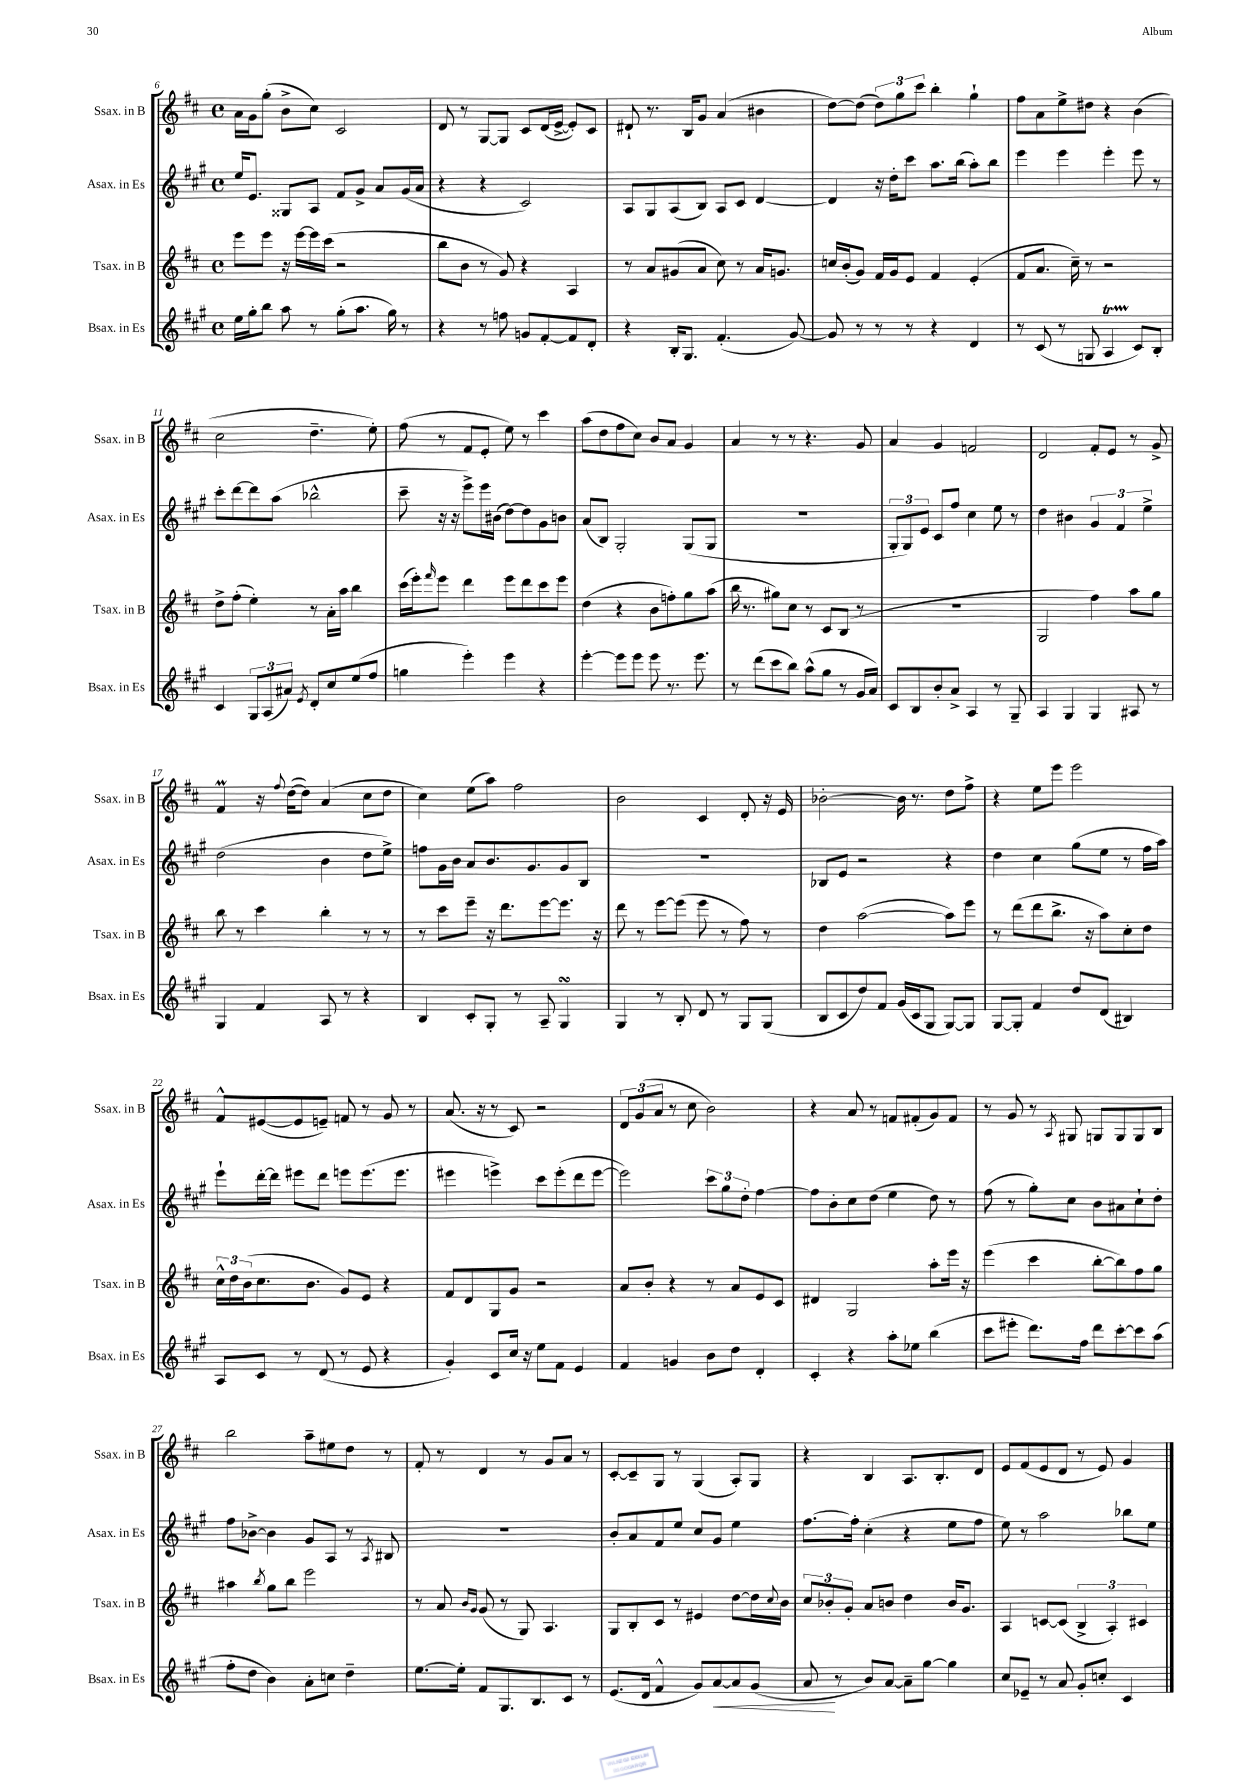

**kern	**kern	**kern	**kern
*staff4	*staff3	*staff2	*staff1
*clefG2	*clefG2	*clefG2	*clefG2
*k[f#c#g#]	*k[f#c#]	*k[f#c#g#]	*k[f#c#]
*M4/4	*M4/4	*M4/4	*M4/4
*met(c)	*met(c)	*met(c)	*met(c)
16ee	8eee	16ee	16a
16gg#'	.	8.e	16g
8bb	8eee	.	(8gg'
8aa	16r	8G##	8b^
.	[16eee	.	.
8r	16eee]	8A	8cc#)
.	(16ccc#	.	.
(8gg#'	2r	8f#	2c#
8.aa	.	8g#^	.
.	.	8a	.
16gg#)	.	.	.
8r	.	(16g#	.
.	.	16a	.
=	=	=	=
4r	8bb	4r	8d
.	8b	.	8r
8r	8r	4r	[8G
8ff	8g)	.	8G]
8g	4r	2c#)	8c#
[8f#'	.	.	(16d
.	.	.	[16e^
8f#]	4A	.	8e'])
8d'	.	.	8c#
=	=	=	=
4r	8r	8A	8d#`
.	8a	8G#	8.r
16B'	(8g#	(8A	.
8.G#	.	.	16B
.	8a	8B)	8g
(4.f#'	8cc#)	8A	(4a
.	8r	8c#	.
.	16a	[4d	4b#
.	8.g	.	.
[8g#)	.	.	.
=	=	=	=
8g#]	16cc	4d]	[8dd)
.	(16b'	.	.
8r	8g)	.	(8dd]
8r	16f#	16r	12dd)
.	16g	16dd'	.
.	.	.	12gg
8r	8e	8ccc#	.
.	.	.	12ccc#
4r	4f#	8.aa	4bb'
.	.	(16bb	.
4d	(4e'	8aa')	4gg`
.	.	8bb	.
=	=	=	=
8r	8f#	4eee	8ff#
(8c#	8.a	.	8a
8r	.	4eee	8ee^
.	16cc#~)	.	.
8G	8r	.	8dd#
4A	2r	4eee'	4r
8c#)	.	8eee	(4b
8B'	.	8r	.
=	=	=	=
4c#	8dd^	8ccc#'	2cc#
.	(8ff#'	[8ddd	.
12G#	4ee')	8ddd]	.
(12A	.	.	.
.	.	(8aa	.
12a#)	.	.	.
8qe	.	.	.
8d'	8r	2bb-^^	4.dd~
8cc#	16a'	.	.
.	16aa	.	.
(8ee	4bb	.	.
8ff#	.	.	8ee')
=	=	=	=
4gg	(16ccc#	8ccc#~	(8ff#
.	16eee')	.	.
.	16qqfff#	.	.
.	8eee	16r	8r
.	.	16r	.
4eee')	4ddd	8eee^)	8f#
.	.	16eee	8e'
.	.	(16b#	.
4eee	8eee	[8dd)	8ee)
.	8ddd	8dd]	8r
4r	8ccc#	8g#	4ccc#
.	8eee	8b	.
=	=	=	=
[4eee'	(4dd	(8a	(8aa
.	.	8B)	8dd
8eee]	4r	2G#'	8ff#
8eee	.	.	8cc#)
8eee	8b	.	8b
8.r	8ff')	.	8a
.	8gg	(8G#	4g
8.eee	.	.	.
.	(8aa	8G#	.
=	=	=	=
8r	16bb	1r	4a
.	8.r	.	.
(8ddd	.	.	.
8ccc#	8gg#)	.	8r
8bb)	8cc#	.	8r
(8aa^^	8r	.	4.r
8gg#	8c#	.	.
8r	(8B	.	.
16g#	8r	.	8g
16a)	.	.	.
=	=	=	=
8c#	1r	12G#'	4a
.	.	12G#)	.
8B	.	.	.
.	.	12e	.
8b'	.	8c#	4g
8a^	.	8ff#	.
4A	.	4cc#	2f
8r	.	8ee	.
8G#~	.	8r	.
=	=	=	=
4A	2G	4dd	2d
4G#	.	4b#	.
4G#	4ff#)	6g#	8f#'
.	.	.	8e
.	.	6f#	.
8A#	8aa	.	8r
.	.	6ee^	.
8r	8gg	.	8g^
=	=	=	=
4G#	8bb	(2dd	4f#
.	8r	.	.
4f#	4ccc#	.	16r
.	.	.	8qqff#
.	.	.	([16dd
.	.	.	8dd])
8A	4bb'	4b	(4a
8r	.	.	.
4r	8r	8dd	8cc#
.	8r	8ee^)	8dd
=	=	=	=
4B	8r	8ff	4cc#)
.	8ccc#	16g#	.
.	.	16b	.
8c#'	8eee~	8a	(8ee
8G#'	16r	8.b	8aa)
.	8.ddd	.	.
8r	.	.	2ff#
.	.	8.g#	.
8A~	[8eee	.	.
4G#	8.eee]	8g#	.
.	.	8B	.
.	16r	.	.
=	=	=	=
4G#	8ddd	1r	2b
.	8r	.	.
8r	[8eee	.	.
8B'	(8eee]	.	.
8d	8eee	.	4c#
8r	8r	.	.
8G#	8ff#)	.	8d'
(8G#	8r	.	16r
.	.	.	16e
=	=	=	=
8B	4dd	8B-	[2b-'
8c#	.	8e	.
8dd)	([2aa	2r	.
8f#	.	.	.
(16g#	.	.	16b-]
16c#	.	.	8.r
8G#	.	.	.
[8G#)	8aa])	4r	8dd
8G#]	8eee	.	8ff#^
=	=	=	=
[8G#	8r	4dd	4r
8G#']	(8ddd	.	.
4f#	8ddd	4cc#	8ee
.	8.bb^	.	8eee
8dd	.	(8gg#	2eee
.	16r	.	.
(8d	8aa)	8ee	.
4B#)	8cc#'	8r	.
.	8dd	16ff#	.
.	.	16aa)	.
=	=	=	=
8A	24cc#^^	8eee`	8f#^^
.	24dd	.	.
.	(24b	.	.
8c#	8.cc#	[16ddd'	([8e#
.	.	16ddd]	.
8r	.	8eee#	8e#]
.	8.b	.	.
(8d	.	8ddd	8e~)
8r	8g)	8eee	8f
8e	8e	(8.eee	8r
4r	4r	.	8g
.	.	8.eee	.
.	.	.	8r
=	=	=	=
4g#')	8f#	4eee#	(8.a
.	8d	.	.
.	.	.	16r
8c#	8G	4eee^)	8r
16cc#	8g	.	8c#)
16r	.	.	.
8ee	2r	8ccc#	2r
8f#	.	(8eee'	.
4e	.	8ddd	.
.	.	[8eee	.
=	=	=	=
4f#	8a	2eee])	12d
.	.	.	(12g
.	8b'	.	.
.	.	.	12a
4g	4r	.	8r
.	.	.	8cc#
8b	8r	12ccc#	2b)
.	.	12gg#	.
8dd	8a	.	.
.	.	12dd'	.
4d'	8e	[4ff#	.
.	8c#	.	.
=	=	=	=
4c#'	4d#	8ff#]	4r
.	.	8b'	.
4r	2G	8cc#	8a
.	.	(8dd	8r
8aa'	.	4ee	8f
8ee-	.	.	(8f#'
(4bb	8aa'	8dd)	8g)
.	16eee	8r	8f#
.	16r	.	.
=	=	=	=
8ccc#	(4eee	(8ff#	8r
8eee#'	.	8r	8g
8.ddd)	4ccc#	8gg#')	8r
.	.	.	8qA
.	.	8cc#	8G#
16ff#	.	.	.
8ddd	[8bb'	8b	8G
[8ccc#'	8bb])	8a#	8G
8ccc#]	8ff#	8cc#`	8G
(8aa	8gg	8dd'	8B
=	=	=	=
8ff#'	4aa#	8ff#	2bb
8dd	.	[8b-^	.
.	8qbb	.	.
4b)	8gg	4b-]	.
.	8bb	.	.
8a'	2eee	8g#	8aa~
8cc	.	8A	8ee#
4dd~	.	8r	8dd
.	.	8qA	.
.	.	8B#	8r
=	=	=	=
[8.ee	8r	1r	8f#'
.	8a	.	8r
16ee']	.	.	.
.	16qqb	.	.
.	16qqg	.	.
8f#	(8g	.	4d
8.G#	8r	.	.
.	8G)	.	8r
8.B	.	.	.
.	4.A	.	8g
8c#	.	.	8a
8r	.	.	8r
=	=	=	=
(8.e	8G	8b'	[8c#'
.	8B'	8a	8c#~]
16d	.	.	.
4f#^^	8c#	8f#	8G
.	8r	8ee	8r
8g#)	4e#	8cc#	(4G
[8a	.	8g#	.
8a]	[8dd	4ee	8A')
(8g#	16dd]	.	8G
.	8qqcc#	.	.
.	16b	.	.
=	=	=	=
8a	12cc#	[8.ff#	4r
.	12b-'	.	.
8r	.	.	.
.	12g'	.	.
.	.	16ff#']	.
8b)	8a	(4cc#'	4B
[8a	8b	.	.
8a~]	4dd	4r	8.A
[8gg#	.	.	.
.	.	.	8.B'
4gg#]	16b	8ee	.
.	8.g	.	.
.	.	8ff#	8d
=	=	=	=
8cc#	4A	8ee)	8e
8e-~	.	8r	(8f#
8r	[8c	2aa	8e
8a	(8c]	.	8d
8g#'	6B^	.	8r
8cc'	.	.	8e)
.	6A')	.	.
4c#	.	8bb-	4g
.	6c#	.	.
.	.	8ee	.
==	==	==	==
*-	*-	*-	*-
